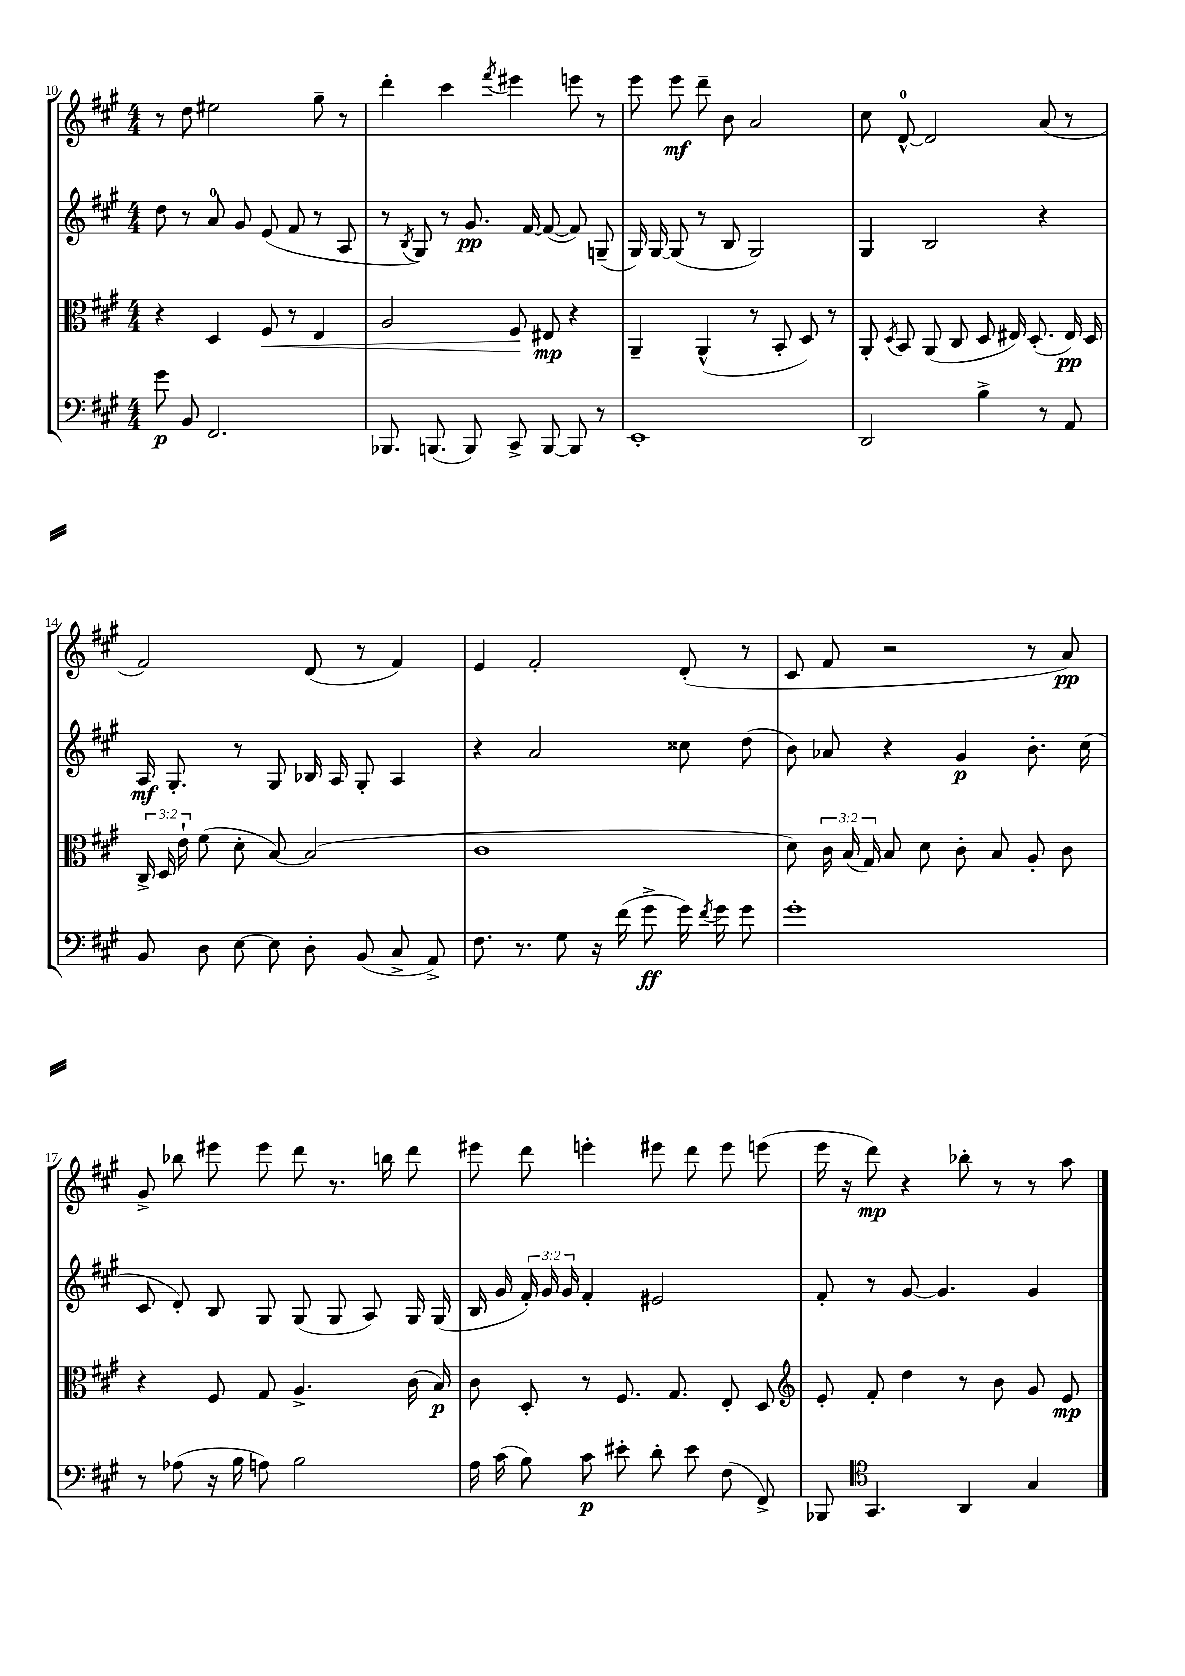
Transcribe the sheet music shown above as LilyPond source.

<<
\new StaffGroup <<
\new Staff = "s0" {
    \clef treble \key a \major \numericTimeSignature \time 4/4
    \autoBeamOff r8 d''8 eis''2 gis''8-- r8 |
    d'''4-. cis'''4 \acciaccatura { fis'''8 } eis'''4 e'''8 r8 |
    e'''8 e'''8\mf d'''8-- b'8 a'2 |
    cis''8 d'8-0~-^ d'2 a'8( r8 |
    fis'2) d'8( r8 fis'4) |
    e'4 fis'2-. d'8-.( r8 |
    cis'8 fis'8 r2 r8 a'8\pp) |
    gis'8-> bes''8 eis'''8 eis'''8 d'''8 r8. b''16 d'''8 |
    eis'''8 d'''8 e'''4-. eis'''8 d'''8 eis'''8 e'''8( |
    e'''16 r16 d'''8\mp) r4 bes''8-. r8 r8 a''8 \bar "|." |
}
\new Staff = "s1" {
    \clef treble \key a \major \numericTimeSignature \time 4/4 \override Staff.TupletNumber.text = #tuplet-number::calc-fraction-text
    \autoBeamOff d''8 r8 a'8-0 gis'8 e'8( fis'8 r8 a8 |
    r8 \acciaccatura { b8 } gis8) r8 gis'8.\pp fis'16~ fis'8~( fis'8) g8--( |
    gis16) gis16~ gis8( r8 b8 gis2) |
    gis4 b2 r4 |
    a16\mf gis8.-. r8 gis8 bes16 a16 gis8-. a4 |
    r4 a'2 cisis''8 d''8( |
    b'8) aes'8 r4 gis'4\p b'8.-. cis''16( |
    cis'8 d'8-.) b8 gis8 gis8( gis8 a8) gis16 gis16( |
    b16 gis'16 \tuplet 3/2 { fis'16-.) gis'16 gis'16 } fis'4-. eis'2 |
    fis'8-. r8 gis'8~ gis'4. gis'4 \bar "|." |
}
\new Staff = "s2" {
    \clef alto \key a \major \numericTimeSignature \time 4/4 \override Staff.TupletNumber.text = #tuplet-number::calc-fraction-text
    \autoBeamOff r4 d4 fis8\< r8 e4 |
    a2 fis8\! eis8\mp r4 |
    a,4-- a,4-^( r8 b,8-. d8) r8 |
    a,8-. \acciaccatura { d8 } b,8 a,8( cis8 d8 eis16) d8.-.( eis16\pp) d16 |
    \tuplet 3/2 { cis16-> d16 e'16-! } fis'8( d'8-. b8~) b2( |
    cis'1 |
    d'8) \tuplet 3/2 { cis'16 b16( gis16) } b8 d'8 cis'8-. b8 a8-. cis'8 |
    r4 fis8 gis8 a4.-> cis'16( b16\p) |
    cis'8 d8-. r8 fis8. gis8. e8-. d8 |
    \clef treble e'8-. fis'8-. d''4 r8 b'8 gis'8 e'8\mp \bar "|." |
}
\new Staff = "s3" {
    \clef bass \key a \major \numericTimeSignature \time 4/4
    \autoBeamOff gis'8\p b,8 fis,2. |
    bes,,8. b,,8.( b,,8) cis,8-> b,,8~ b,,8 r8 |
    e,1-. |
    d,2 b4-> r8 a,8 |
    b,8 d8 e8~ e8 d8-. b,8( cis8-> a,8->) |
    fis8. r8. gis8 r16 fis'16( gis'8->\ff gis'16) \acciaccatura { fis'8 } gis'16 gis'8 |
    gis'1-. |
    r8 aes8( r16 b16 a8) b2 |
    a16 cis'16( b8) cis'8\p eis'8-. d'8-. eis'8 fis8( fis,8->) |
    bes,,8 \clef tenor gis,4. a,4 gis4 \bar "|." |
}
>>
>>
\layout { \context { \Score currentBarNumber = #10 } }
